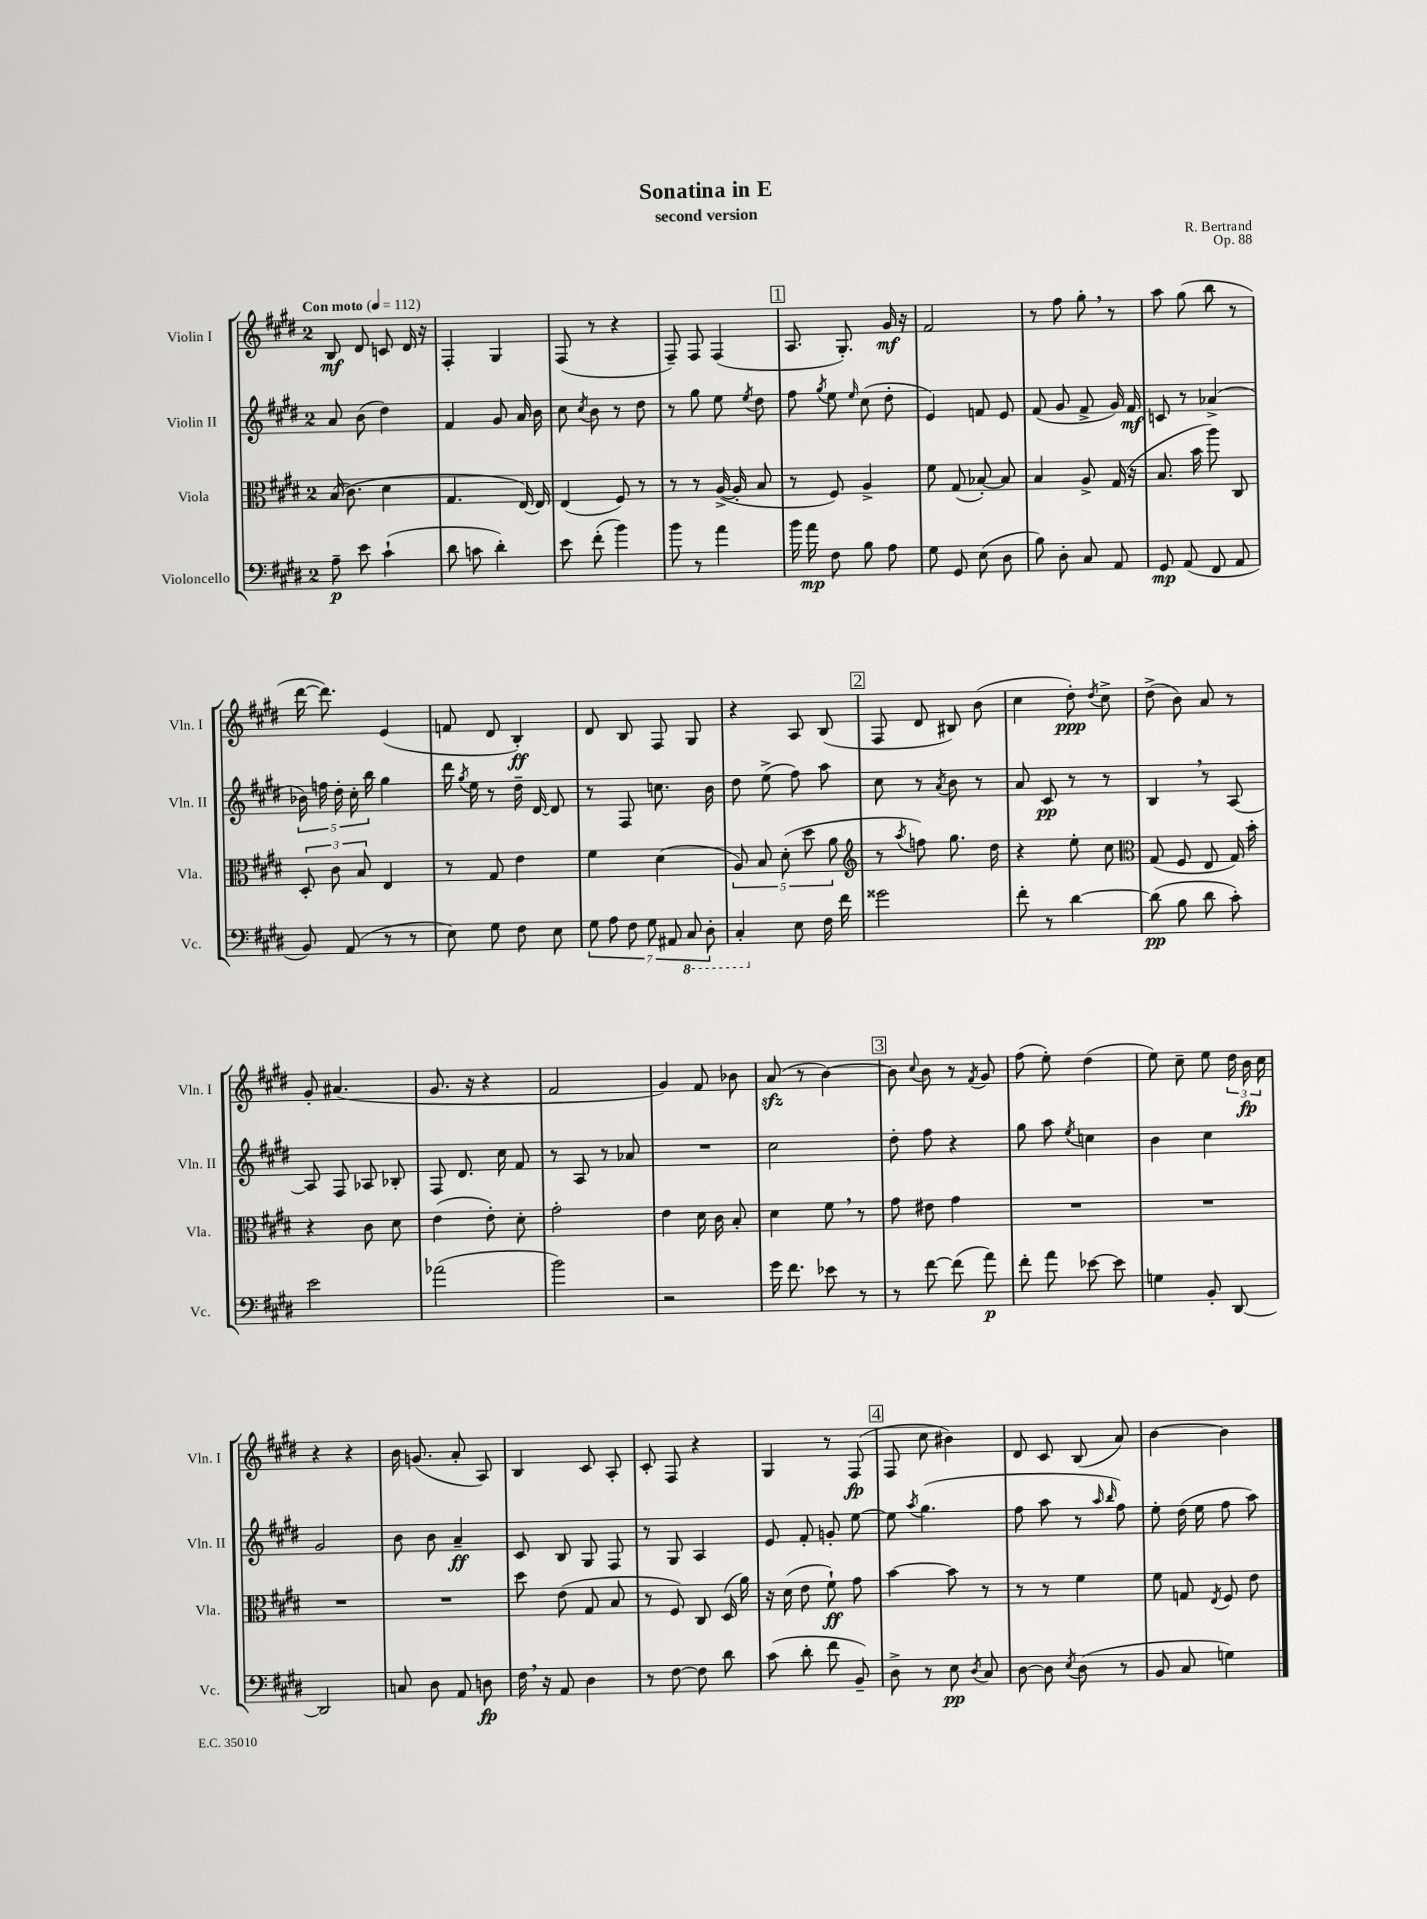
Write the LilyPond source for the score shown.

\header { title = "Sonatina in E" composer = "R. Bertrand" subtitle = "second version" opus = "Op. 88" }
<<
\new StaffGroup <<
\new Staff = "s0" \with { instrumentName = "Violin I" shortInstrumentName = "Vln. I" } {
    \clef treble \key e \major \once \override Staff.TimeSignature.style = #'single-digit \time 2/4 \tempo "Con moto" 4 = 112
    \autoBeamOff b8\mf dis'8 c'8 dis'16 r16 |
    fis4-. gis4 |
    fis8( r8 r4 |
    fis8--) fis8 fis4( |
    \mark \markup { \box "1" } a8. gis8.-.) gis'16\mf r16 |
    fis'2 |
    r8 fis''8 gis''8-. \breathe r8 |
    a''8 gis''8( b''8 r8 |
    dis'''16~ dis'''8.) e'4( |
    f'8 dis'8 b4-.\ff) |
    dis'8 b8 fis8 gis8 |
    r4 a8 b8( |
    \mark \markup { \box "2" } fis8 dis'8 bis8) b'8( |
    cis''4 dis''8-.\ppp) \acciaccatura { dis''8 } cis''8-> |
    dis''8->( b'8) a'8 r8 |
    gis'8-. ais'4.( |
    gis'8. r16 r4 |
    fis'2 |
    gis'4) fis'8 bes'8 |
    a'8\sfz( r8 b'4~) |
    \mark \markup { \box "3" } b'8 \appoggiatura { cis''8 } b'8 r8 \acciaccatura { fis'8 } gis'8 |
    fis''8( e''8-.) dis''4( |
    e''8) cis''8-- e''8 \tuplet 3/2 { dis''16 b'16\fp cis''16 } |
    r4 r4 |
    b'16 g'8.( a'8-. a8) |
    b4 cis'8 a8-. |
    cis'8-. fis8 r4 |
    gis4 r8 fis8\fp( |
    \mark \markup { \box "4" } fis8 cis''8 bis'4) |
    dis'8 cis'8 b8( a'8) |
    b'4~ b'4 \bar "|." |
}
\new Staff = "s1" \with { instrumentName = "Violin II" shortInstrumentName = "Vln. II" } {
    \clef treble \key e \major \once \override Staff.TimeSignature.style = #'single-digit \time 2/4
    \autoBeamOff a'8 b'8( dis''4) |
    fis'4 gis'8 a'16 b'16 |
    cis''8 \acciaccatura { cis''8 } b'8 r8 dis''8 |
    r8 gis''8 e''8 \acciaccatura { e''8 } dis''8 |
    \mark \markup { \box "1" } fis''8 \acciaccatura { gis''8 } e''8 \grace { e''16 } cis''8( dis''8-. |
    e'4) f'8 e'8 |
    fis'8( gis'8 fis'8-> gis'16) fis'16\mf |
    c'8 r8 aes'4->( |
    \tuplet 5/4 { bes'16) f''16 dis''16-. cis''16-. b''16 } gis''4 |
    dis'''16 \acciaccatura { gis''8 } e''16 r8 dis''16-- dis'16~ dis'8 |
    r8 fis8 c''8. b'16 |
    dis''8 e''8->( fis''8) a''8 |
    \mark \markup { \box "2" } cis''8 r8 \acciaccatura { a'8 } b'8 r8 |
    a'8 cis'8\pp r8 r8 |
    b4 \breathe r8 a8~ |
    a8 fis8 aes8 bes8-. |
    fis8 dis'8. cis''16 fis'8 |
    r8 a8 r8 aes'8 |
    R2 |
    cis''2 |
    \mark \markup { \box "3" } dis''8-. fis''8 r4 |
    gis''8 a''8 \acciaccatura { e''8 } c''4 |
    b'4 cis''4 |
    gis'2 |
    b'8 b'8 a'4--\ff |
    cis'8 b8 gis8 fis8 |
    r8 gis8 a4 |
    e'8 fis'8-. g'8-. e''8~ |
    \mark \markup { \box "4" } e''8 \acciaccatura { a''8 } gis''4.( |
    fis''8 a''8 r8 \grace { a''16 b''16 } fis''8) |
    e''8-. dis''16( e''16 fis''8 a''8) \bar "|." |
}
\new Staff = "s2" \with { instrumentName = "Viola" shortInstrumentName = "Vla." } {
    \clef alto \key e \major \once \override Staff.TimeSignature.style = #'single-digit \time 2/4
    \autoBeamOff b16(\( cis'8.) dis'4 |
    gis4. e16~\) e16 |
    e4( fis8) r8 |
    r8 r8 a16~->( a16-. b8 |
    \mark \markup { \box "1" } r8 fis8) a4-> |
    fis'8 gis8( bes8~-.) bes8 |
    b4 a8-> gis16( r16 |
    b8. b'16 a''8) cis8 |
    \tuplet 3/2 { dis8-. cis'8 b8 } e4 |
    r8 gis8 e'4 |
    fis'4 dis'4( |
    \tuplet 5/4 { a8) b8 dis'8-.( dis''8 a'8 } |
    \mark \markup { \box "2" } \clef treble r8 \acciaccatura { a''8 } f''8) gis''8. dis''16 |
    r4 e''8-. cis''8 |
    \clef alto gis8( fis8 e8 gis16) b'16-. |
    r4 cis'8 dis'8 |
    e'4( e'8-.) dis'8-. |
    gis'2-. |
    e'4 dis'16 cis'16 b8-. |
    dis'4 fis'8 \breathe r8 |
    \mark \markup { \box "3" } gis'8 eis'8 gis'4 |
    R2 |
    R2 |
    R2 |
    R2 |
    dis''8 e'8( gis8 b8 |
    r8 fis8) cis8 dis16( a'16) |
    r16 dis'16( e'8 fis'8-!\ff) gis'8 |
    \mark \markup { \box "4" } b'4~ b'8 r8 |
    r8 r8 fis'4 |
    fis'8 g8 \acciaccatura { e8 } fis8 e'8 \bar "|." |
}
\new Staff = "s3" \with { instrumentName = "Violoncello" shortInstrumentName = "Vc." } {
    \clef bass \key e \major \once \override Staff.TimeSignature.style = #'single-digit \time 2/4
    \autoBeamOff a8--\p e'8 cis'4-!( |
    dis'8 c'8 dis'4-.) |
    e'8 fis'8-.( b'4) |
    b'8 r8 a'4 |
    \mark \markup { \box "1" } b'16 a'16\mp fis8 b8 a8 |
    gis8 gis,8 e8( dis8 |
    b8) dis8-. cis8 a,8 |
    gis,8\mp a,8( fis,8 a,8 |
    b,8) a,8( r8 r8 |
    e8) gis8 fis8 e8 |
    \tuplet 7/4 { gis8 a8 fis8 gis8 ais,8 \ottava #-1 cis,8 dis,8-. } |
    cis,4-. \ottava #0 e8 fis16 fis'16 |
    \mark \markup { \box "2" } gisis'2 |
    fis'8-. r8 dis'4~ |
    dis'8\pp( b8 dis'8 cis'8-.) |
    e'2 |
    aes'2( |
    b'2) |
    r2 |
    gis'16 fis'8. ees'8 r8 |
    \mark \markup { \box "3" } r8 fis'8~ fis'8( a'8\p) |
    fis'8-. a'8 ees'8~ ees'8 |
    g4 b,8-. dis,8~ |
    dis,2 |
    c8 dis8 a,8 d8\fp |
    fis16 \breathe r16 a,8 dis4 |
    r8 fis8~ fis8 dis'8 |
    cis'8( dis'8-. fis'8 b,8--) |
    \mark \markup { \box "4" } dis8-> r8 e8\pp \acciaccatura { dis8 } cis8 |
    dis8~ dis8 \acciaccatura { e8 } dis8( r8 |
    b,8 cis8 g4) \bar "|." |
}
>>
>>
\layout { \context { \Score \remove "Bar_number_engraver" } }
